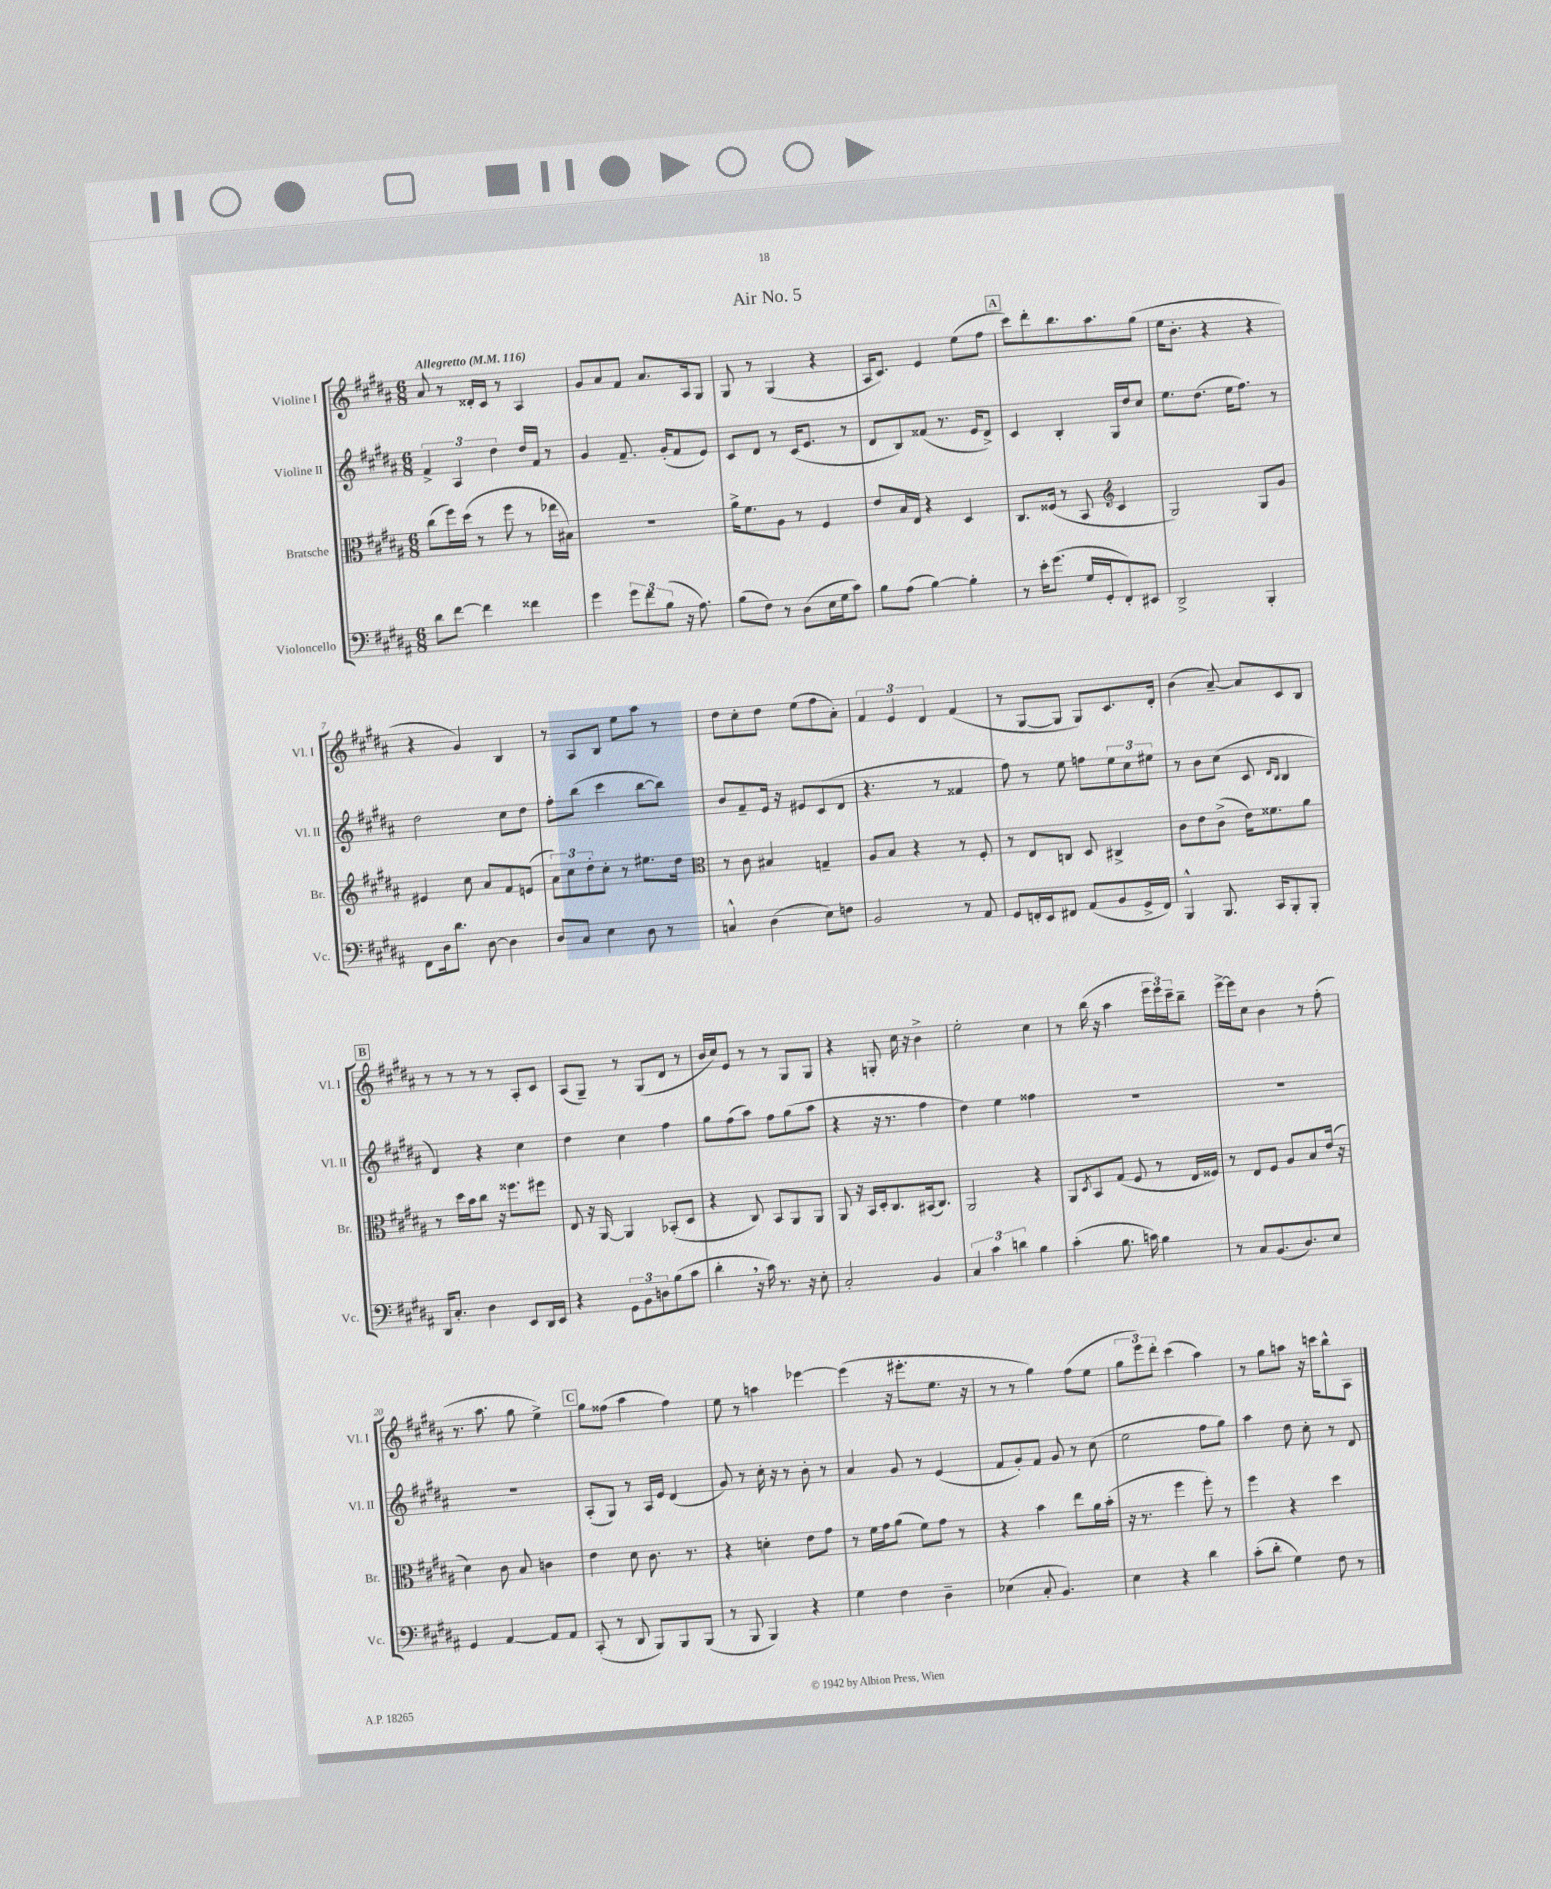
\header { title = "Air No. 5" }
<<
\new StaffGroup <<
\new Staff = "s0" \with { instrumentName = "Violine I" shortInstrumentName = "Vl. I" } {
    \clef treble \key b \major \numericTimeSignature \time 6/8 \tempo "Allegretto" 4 = 116
    ais'8 r8 disis'16-. cis'16 r8 ais4 |
    gis'8 ais'8 fis'8 ais'8. ais16 gis8 |
    gis8 r8 gis4( r4 |
    ais16 cis'8.) e'4 e''8( fis''8 |
    \mark \markup { \box "A" } cis'''8) dis'''8-. b''8. ais''8. gis''8( |
    e''16 b'8.-. r4 r4 |
    r4 gis'4) b4 |
    r8 ais8 b8 e''8 ais''8 r8 |
    dis''8 cis''8-. dis''8 e''8( fis''8 ais'8-.) |
    \tuplet 3/2 { fis'4 e'4 dis'4 } fis'4( |
    r8 gis8~ gis8 gis8) cis'8. dis'16-. |
    b'4( ais'8~--) ais'8 cis'8 b8 |
    \mark \markup { \box "B" } r8 r8 r8 r8 ais8-. cis'8 |
    ais8( gis8--) r8 gis8( dis'8 r8 |
    b'16 cis''16) e'8 r8 r8 gis8 gis8 |
    r4 g8-. cis''16 r16 b'4-> |
    e''2-. cis''4 |
    r8 b''16( r16 ais''4 \tuplet 3/2 { e'''16 e'''16) cis'''16-- } b''8-- |
    e'''16~-> e'''16 cis''8 b'4 r8 fis''8-.( |
    r8. ais''8. gis''8 e''4->) |
    \mark \markup { \box "C" } gis''8 fisis''8( ais''4 fisis''4) |
    e''8 r8 a''4 ees'''4~ |
    ees'''4( r16 eis'''8.-. e''8. r16 |
    r8 r8 gis''4) fis''8( e''8 |
    \tuplet 3/2 { gis''8 e'''8) dis'''8-. } cis'''4( ais''4) |
    r8 gis''8 a''8 r16 c'''16 b''8-^ ais8 \bar "|." |
}
\new Staff = "s1" \with { instrumentName = "Violine II" shortInstrumentName = "Vl. II" } {
    \clef treble \key b \major \numericTimeSignature \time 6/8
    \tuplet 3/2 { fis'4-> ais4 dis''4 } dis''16 fis'16 r8 |
    gis'4 fis'8.-- gis'16-.( fis'8 e'8) |
    cis'8 dis'8 r8 cis'16( e'8. r8 |
    dis'8 b8) fisis'8( r8. e'16 dis'8->) |
    \mark \markup { \box "A" } cis'4 b4-. gis16 dis''16 cis''8 |
    e''8. dis''8.( e''16 fis''8.) r8 |
    dis''2 cis''8 dis''8 |
    fis''8-. b''8( cis'''4 b''8~ b''8) |
    b'8 fis'8-- e'16 r16 eis'8 cis'8( dis'8 |
    r4. r8 fisis'4 |
    fis''8) r8 e''8 f''8 \tuplet 3/2 { e''8 cis''8 eis''8 } |
    r8 b'8 cis''8( cis'8 \grace { dis'16 b16 } b4 |
    \mark \markup { \box "B" } dis'4) r4 cis''4 |
    dis''4 cis''4 fis''4 |
    gis''8 fis''8( ais''8) fis''8 gis''8( ais''8 |
    r4 r16 r8. fis''4 |
    dis''4) e''4 fisis''4 |
    R2. |
    R2. |
    R2. |
    \mark \markup { \box "C" } ais8-.( gis8) r8 ais16 e'16 dis'4( |
    gis'8) r8 cis''16-. r16 r8 b'8-. r8 |
    ais'4 gis'8 r8 e'4( |
    fis'8 gis'8-.) fis'8 gis'8 r8 cis''8( |
    e''2 fis''8 gis''8) |
    ais''4 dis''8 cis''8-. r8 dis'8 \bar "|." |
}
\new Staff = "s2" \with { instrumentName = "Bratsche" shortInstrumentName = "Br." } {
    \clef alto \key b \major \numericTimeSignature \time 6/8
    cis''8( fis''16) dis''16( r8 fis''8 r8 ees''16 bis16) |
    R2. |
    ais'16-> fis'8. ais8 r8 fis4 |
    e'8 b16 e16 r4 dis4 |
    \mark \markup { \box "A" } cis8. fisis16( r8 b,8 \clef treble cis'4 |
    gis2) gis8 gis'8 |
    eis'4 cis''8 ais'8 fis'8 e'8( |
    \tuplet 3/2 { ais'8) cis''8 dis''8-. } cis''8-. r8 eis''8. dis''16 |
    \clef alto r8 cis'8 bis4 g4-- |
    ais8 b8 r4 r8 fis8-. |
    r8 e8 c8 dis8 cis4-> |
    cis'8 e'8 cis'8->( e'16) fisis'8. ais'8 |
    \mark \markup { \box "B" } r8 dis''16 b'16 cis''8 r16 fisis''8. fis''8 |
    e8 r16 ais,16~ ais,4 bes,8-.( dis8 |
    r4 cis8) b,8 ais,8 ais,8 |
    ais,8 r16 b,16 dis16-. cis8. bis,16( cis8.) |
    ais,2 r4 |
    ais,8 \acciaccatura { dis8 } b,8 gis8( fis8 r8 e16 fisis16) |
    r8 e8 fis8 ais8 b8 e'16( r16 |
    dis'4) cis'8 b8 c'4 |
    \mark \markup { \box "C" } e'4 dis'8 cis'8. r8. |
    r4 d'4-. e'8 gis'8 |
    r8 fis'16 gis'16 ais'8( fis'8) gis'8 r8 |
    r4 b'4 e''8 ais'16 b'16-.( |
    r16 r8. fis''4 fis''8-.) r8 |
    fis''4 r4 dis''4 \bar "|." |
}
\new Staff = "s3" \with { instrumentName = "Violoncello" shortInstrumentName = "Vc." } {
    \clef bass \key b \major \numericTimeSignature \time 6/8
    dis'8 fis'8~ fis'4 fisis'4 |
    gis'4 \tuplet 3/2 { gis'8 fis'8 b8( } r16 ais8.) |
    b8( fis8) r8 dis8( e16 gis16 cis'8) |
    b8 ais8( b4~) b4-. |
    \mark \markup { \box "A" } r8 e'16-. gis'8.( gis16 gis,16-. fis,8-.) eis,8 |
    dis,2-> b,,4-. |
    fis,8 dis16 dis'8. dis8~ dis4 |
    dis8 cis8 e4 dis8 r8 |
    c4-^ dis4( e8) f8 |
    b,2 r8 ais,8 |
    gis,8 f,16-. e,16 fis,8 ais,8( b,8 gis,16-> fis,16) |
    b,,4-^ b,,8. cis,16 b,,8-. b,,8-. |
    \mark \markup { \box "B" } dis,16 cis8.-. dis4 e,8 dis,16 e,16 |
    r4 \tuplet 3/2 { gis,8 b,8 d8 } b8( cis'8 |
    dis'4-. \breathe r16 cis'16) r8. r16 e8-. |
    cis2-. b,4 |
    \tuplet 3/2 { cis4 cis'4 d'4 } b4 |
    cis'4-.( b8. c'16) b4 |
    r8 cis8 b,8.( dis8.) e8 |
    gis,4 ais,4~ ais,8 ais,8 |
    \mark \markup { \box "C" } cis,8-.( r8 dis,8 b,,8) b,,8 b,,8( |
    r8 b,,8 b,,4) r4 |
    gis4 fis4 dis4-- |
    ees4( cis8-. b,4.) |
    e4 r4 dis'4 |
    cis'8-.( dis'8-. gis4) fis8 r8 \bar "|." |
}
>>
>>
